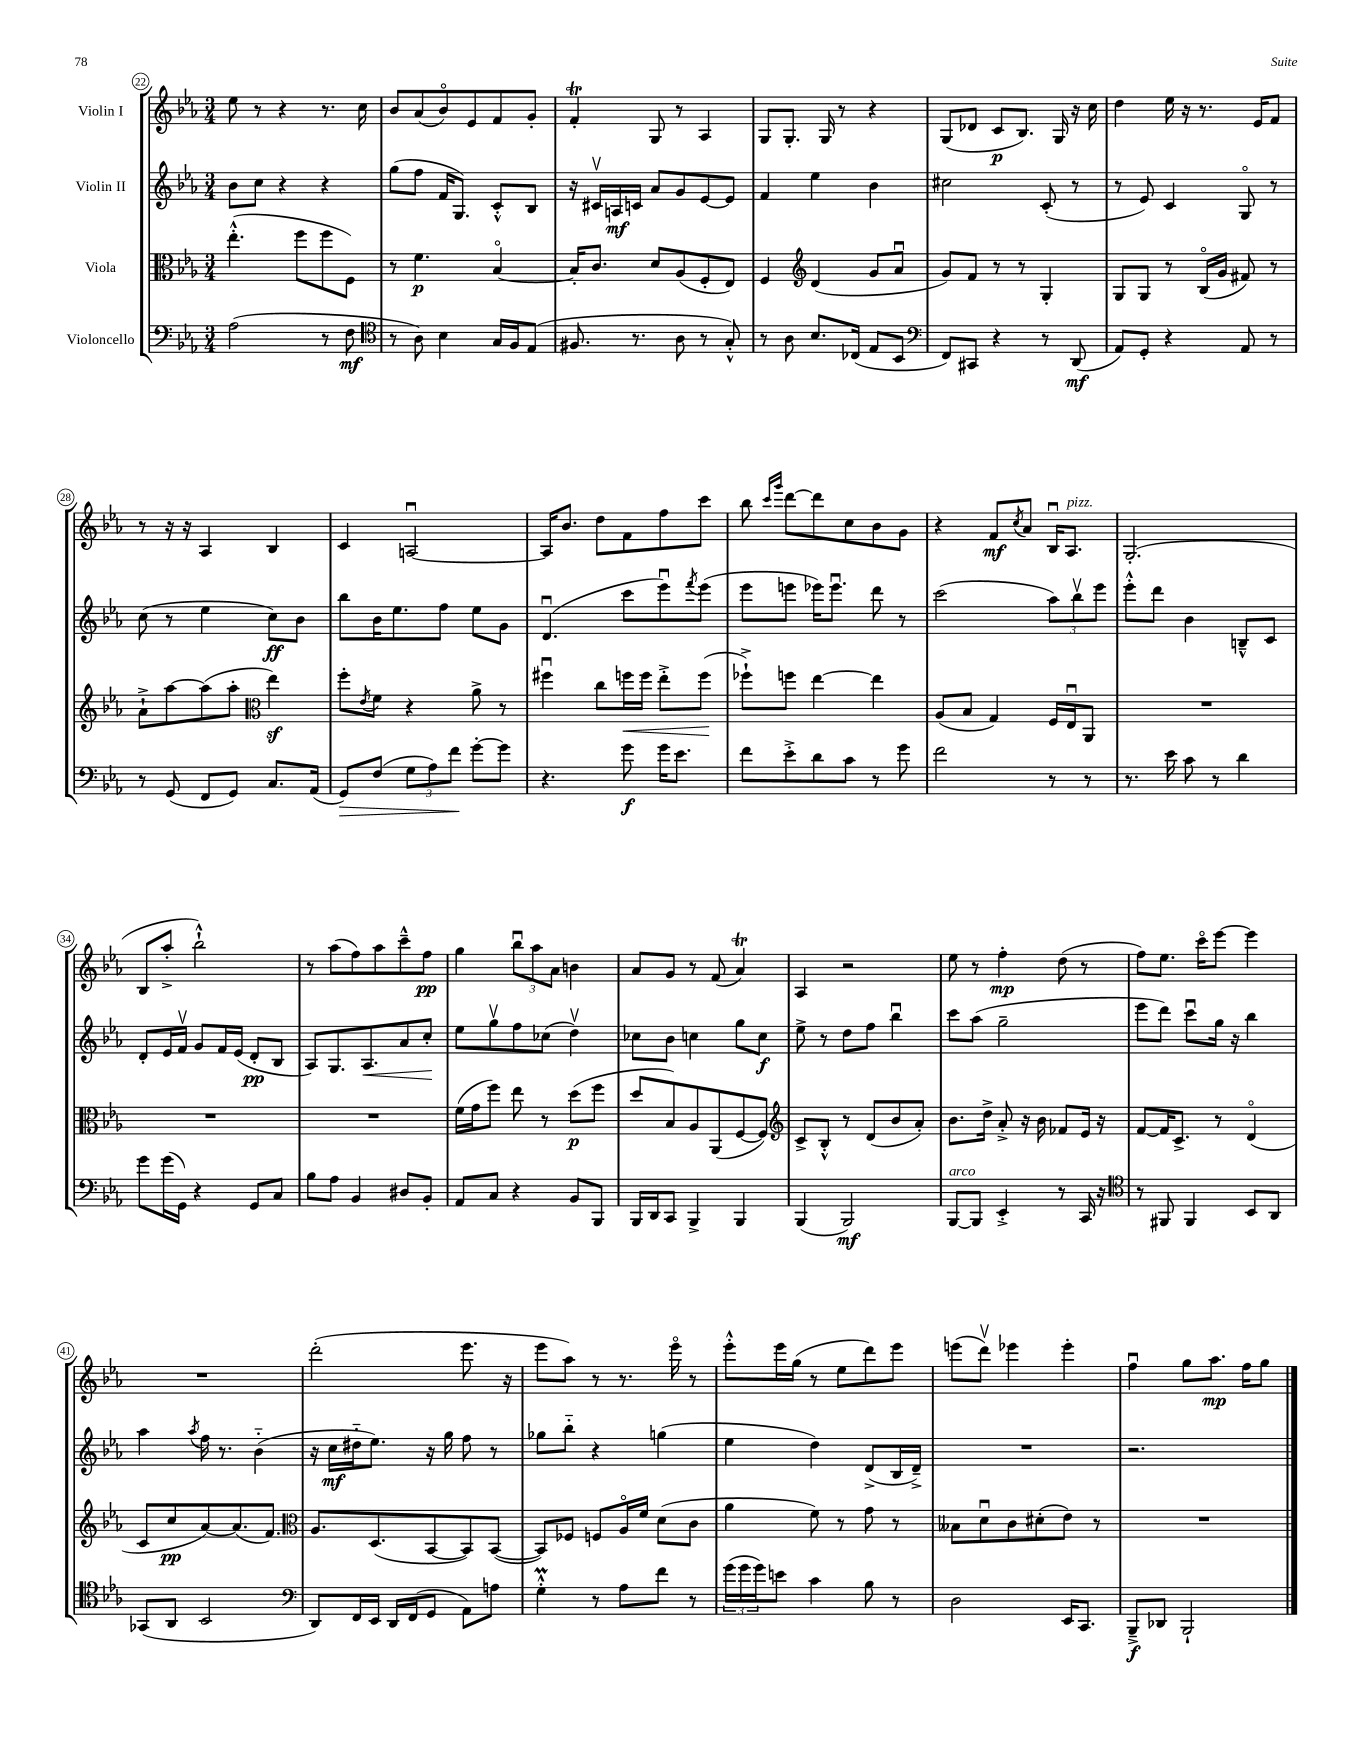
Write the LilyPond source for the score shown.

<<
\new StaffGroup <<
\new Staff = "s0" \with { instrumentName = "Violin I" } {
    \clef treble \key ees \major \numericTimeSignature \time 3/4
    ees''8 r8 r4 r8. c''16 |
    bes'8 aes'8( bes'8\flageolet) ees'8 f'8 g'8-. |
    f'4-.\trill g8 r8 aes4 |
    g8 g8.-. g16 r8 r4 |
    g8( des'8 c'8\p bes8.) g16 r16 c''16 |
    d''4 ees''16 r16 r8. ees'16 f'8 |
    r8 r16 r16 aes4 bes4 |
    c'4 a2~\downbow |
    a16 bes'8. d''8 f'8 f''8 c'''8 |
    bes''8 \grace { c'''16 g'''16 } d'''8~ d'''8 c''8 bes'8 g'8 |
    r4 f'8\mf \acciaccatura { c''8 } aes'8 bes16\downbow aes8.^\markup { \italic "pizz." } |
    g2.-.( |
    bes8 aes''8-.-> bes''2-!-^) |
    r8 aes''8( f''8) aes''8 c'''8---^ f''8\pp |
    g''4 \tuplet 3/2 { bes''8\downbow aes''8 aes'8 } b'4 |
    aes'8 g'8 r8 f'8( aes'4\trill) |
    aes4 r2 |
    ees''8 r8 f''4-.\mp d''8( r8 |
    f''8) ees''8. c'''16\flageolet ees'''8~ ees'''4 |
    R2. |
    d'''2-.( ees'''8. r16 |
    ees'''8 aes''8) r8 r8. ees'''16\flageolet r8 |
    ees'''8-.-^ ees'''16 g''16( r8 ees''8 d'''8) ees'''8 |
    e'''8( d'''8\upbow) ees'''4 ees'''4-. |
    f''4\downbow g''8 aes''8.\mp f''16 g''8 \bar "|." |
}
\new Staff = "s1" \with { instrumentName = "Violin II" } {
    \clef treble \key ees \major \numericTimeSignature \time 3/4
    bes'8 c''8 r4 r4 |
    g''8( f''8 f'16 g8.) c'8-.-^ bes8 |
    r16 cis'16\upbow a16\mf c'16 aes'8 g'8 ees'8~ ees'8 |
    f'4 ees''4 bes'4 |
    cis''2 c'8-.( r8 |
    r8 ees'8) c'4 g8\flageolet r8 |
    c''8( r8 ees''4 c''8\ff) bes'8 |
    bes''8 bes'16 ees''8. f''8 ees''8 g'8 |
    d'4.\downbow( c'''8 ees'''8\downbow) \acciaccatura { f'''8 } ees'''8( |
    ees'''8 e'''8 ees'''16) ees'''8.\downbow d'''8 r8 |
    c'''2( \tuplet 3/2 { aes''8) bes''8\upbow ees'''8 } |
    ees'''8-.-^ d'''8 bes'4 b8---^ c'8 |
    d'8-. ees'16 f'16\upbow g'8 f'16 ees'16( d'8-.\pp bes8 |
    aes8) g8. aes8.\< aes'8 c''8-.\! |
    ees''8 g''8\upbow f''8 ces''8( d''4\upbow) |
    ces''8 bes'8 c''4 g''8 c''8\f |
    ees''8-> r8 d''8 f''8 bes''4\downbow |
    c'''8 aes''8( g''2-- |
    ees'''8 d'''8) c'''8\downbow g''16 r16 bes''4 |
    aes''4 \acciaccatura { aes''8 } f''16 r8. bes'4-_( |
    r16 c''16\mf dis''16-_ ees''8.) r16 g''16 f''8 r8 |
    ges''8 bes''8-_ r4 g''4( |
    ees''4 d''4) d'8->( bes16 d'16--->) |
    R2. |
    r2. \bar "|." |
}
\new Staff = "s2" \with { instrumentName = "Viola" } {
    \clef alto \key ees \major \numericTimeSignature \time 3/4
    ees''4.-.-^( f''8 f''8 f8) |
    r8 f'4.\p bes4~\flageolet |
    bes16-. c'8. d'8 aes8( f8-. ees8) |
    f4 \clef treble d'4( g'8 aes'8\downbow |
    g'8) f'8 r8 r8 g4-. |
    g8 g8 r8 bes16\flageolet( g'16 fis'8) r8 |
    aes'8-!-> aes''8~ aes''8( aes''8-. \clef alto ees''4\sf) |
    f''8-. \acciaccatura { ees'8 } f'8 r4 aes'8-> r8 |
    fis''4\downbow c''8 f''16\< f''16 ees''8-.-> f''8\!( |
    fes''8-!->) f''8 ees''4~ ees''4 |
    aes8( bes8 g4) f16 ees16\downbow aes,8 |
    R2. |
    R2. |
    R2. |
    f'16( g'16 f''8) ees''8 r8 d''8\p( f''8 |
    d''8 bes8) aes8 aes,8( f8~ f8) |
    \clef treble c'8-> bes8-.-^ r8 d'8( bes'8 aes'8-.) |
    bes'8. d''16-> aes'8-.-> r16 bes'16 fes'8 ees'16 r16 |
    f'8~ f'16 c'8.-> r8 d'4\flageolet( |
    c'8 c''8\pp aes'8~) aes'8.( f'8.) |
    \clef alto aes8. d8.( bes,8~ bes,8) bes,8~( |
    bes,8) fes8 f8 aes16\flageolet f'16 d'8( c'8 |
    aes'4 f'8) r8 g'8 r8 |
    beses8 d'8\downbow c'8 dis'8-.( ees'8) r8 |
    R2. \bar "|." |
}
\new Staff = "s3" \with { instrumentName = "Violoncello" } {
    \clef bass \key ees \major \numericTimeSignature \time 3/4
    aes2( r8 f8\mf |
    \clef tenor r8 aes8) bes4 g16 f16 ees8( |
    fis8. r8. aes8 r8 g8-.-^) |
    r8 aes8 bes8. ces16( ees8 bes,8 |
    \clef bass f,8) cis,8 r4 r8 d,8\mf( |
    aes,8) g,8-. r4 aes,8 r8 |
    r8 g,8( f,8 g,8) c8. aes,16( |
    g,8\>) f8( \tuplet 3/2 { g8 aes8) f'8\! } g'8~-. g'8 |
    r4. g'8\f g'16 ees'8. |
    f'8 ees'8-.-> d'8 c'8 r8 g'8 |
    f'2 r8 r8 |
    r8. ees'16 c'8 r8 d'4 |
    g'8 g'16( g,16) r4 g,8 c8 |
    bes8 aes8 bes,4 dis8 bes,8-. |
    aes,8 c8 r4 bes,8 bes,,8 |
    bes,,16 d,16 c,8 bes,,4-> bes,,4 |
    bes,,4( bes,,2\mf) |
    bes,,8~^\markup { \italic "arco" } bes,,8 ees,4-.-> r8 c,16 r16 |
    \clef tenor r8 fis,8 fis,4 bes,8 aes,8 |
    ges,8( aes,8 bes,2 |
    \clef bass d,8) f,16 ees,16 d,16 f,16( g,8 aes,8) a8 |
    g4-.-^\prall r8 aes8 f'8 r8 |
    \tuplet 3/2 { g'16( g'16 g'16) } e'8 c'4 bes8 r8 |
    d2 ees,16 c,8. |
    bes,,8--->\f des,8 bes,,2-! \bar "|." |
}
>>
>>
\layout { \context { \Score currentBarNumber = #22 \override BarNumber.stencil = #(make-stencil-circler 0.1 0.3 ly:text-interface::print) } }
